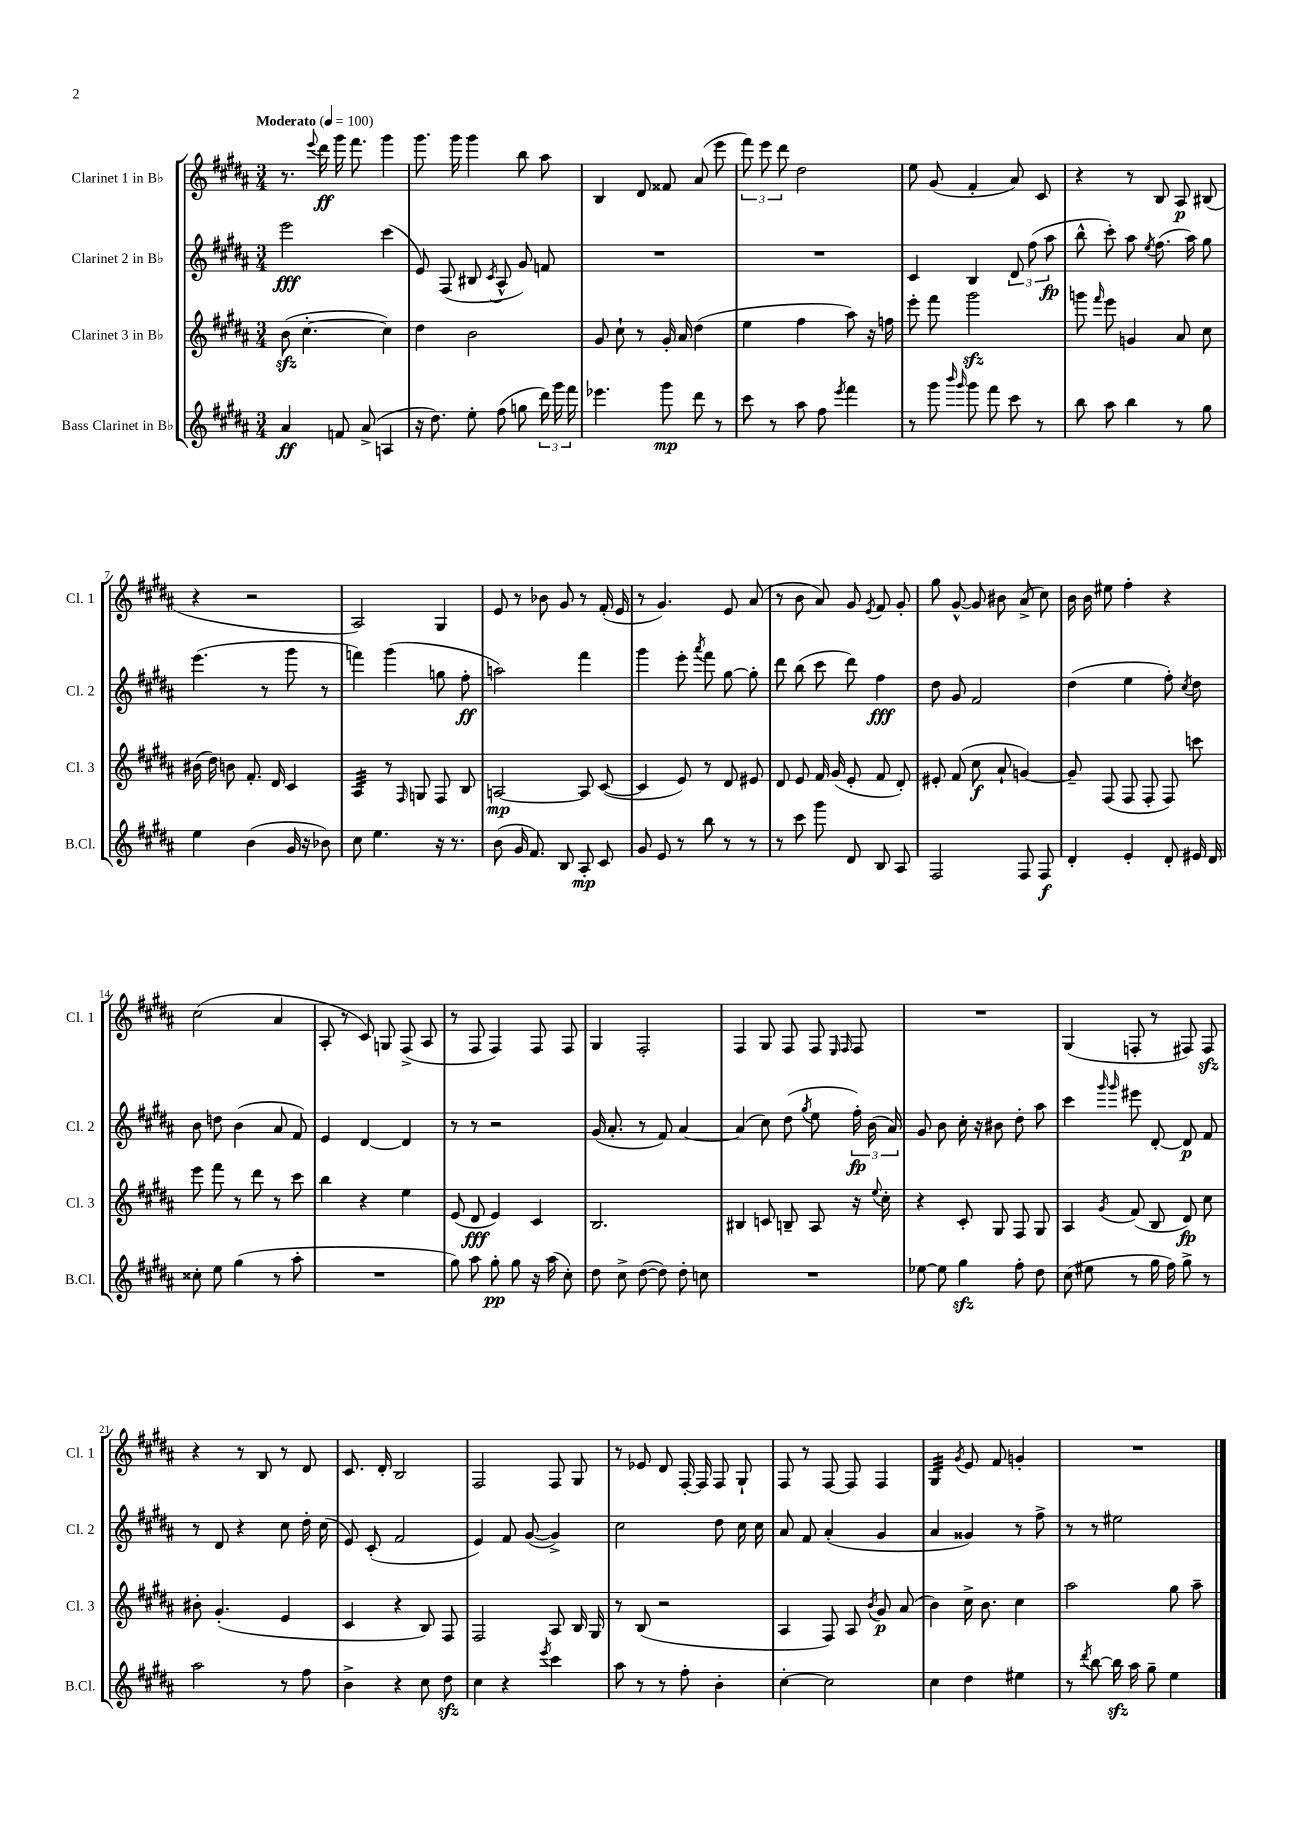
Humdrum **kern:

**kern	**kern	**kern	**kern
*staff4	*staff3	*staff2	*staff1
*clefG2	*clefG2	*clefG2	*clefG2
*k[f#c#g#d#a#]	*k[f#c#g#d#a#]	*k[f#c#g#d#a#]	*k[f#c#g#d#a#]
*M3/4	*M3/4	*M3/4	*M3/4
*MM100	*MM100	*MM100	*MM100
4a#	(8b	2eee	8.r
.	[4.cc#'	.	.
.	.	.	8qqeee
.	.	.	16ddd#
8f	.	.	16ggg#
.	.	.	8.fff#
(8a#^	.	.	.
4A	4cc#])	(4ccc#	4ggg#
=	=	=	=
16r	4dd#	8e)	8.ggg#
8.dd#)	.	.	.
.	.	(8F#	.
.	.	.	16ggg#
8ee'	2b	8B#	4ggg#
.	.	8qc#	.
(8ff#	.	8A#^^	.
8gg	.	8g#)	8bb
24ddd#)	.	8f	8aa#
24ggg#	.	.	.
24fff#	.	.	.
=	=	=	=
4.eee-	8g#	2.r	4B
.	8cc#`	.	.
.	8r	.	8d#
8ggg#	16g#'	.	8f##
.	16a#	.	.
8ddd#	(4dd#	.	(8a#
8r	.	.	8eee
=	=	=	=
8ccc#	4ee	2.r	12fff#)
.	.	.	12eee
8r	.	.	.
.	.	.	12ddd#
8aa#	4ff#	.	2dd#
8ff#	.	.	.
8qeee	.	.	.
4fff#	8aa#)	.	.
.	16r	.	.
.	16ff	.	.
=	=	=	=
8r	8eee'	4c#	8ee
8ggg#	8fff#	.	(8g#
16qqbbb	.	.	.
16qqggg#	.	.	.
8ggg#	2ggg#	4B	4f#'
8fff#	.	.	.
8ccc#	.	12d#	8a#)
.	.	(12ff#	.
8r	.	.	8c#
.	.	12aa#	.
=	=	=	=
8bb	8ggg	8bb^^	4r
.	16qqfff#	.	.
8aa#	8eee	8ccc#')	.
4bb	4g	8aa#	8r
.	.	8qee	.
.	.	(8.ff#	8B
8r	8a#	.	8A#
.	.	16aa#)	.
8gg#	8cc#	8gg#	(8B#
=	=	=	=
4ee	(16b#	(4.eee	4r
.	16dd#)	.	.
.	8b	.	.
(4b	8.f#'	.	2r
.	.	8r	.
.	16d#	.	.
16g#	4c#	8ggg#	.
16r	.	.	.
8b-)	.	8r	.
=	=	=	=
8cc#	4A#	4fff)	2A#)
4.ee	.	.	.
.	8r	(4ggg#	.
.	16qqF#	.	.
.	8G	.	.
16r	8F#	8gg	4G#
8.r	.	.	.
.	8B	8ff#'	.
=	=	=	=
(8b	[2A	2aa)	8e
16g#	.	.	8r
8.f#)	.	.	.
.	.	.	8b-
8B	.	.	8g#
8A#'	8A]	4fff#	8r
8c#	([8c#	.	(16f#'
.	.	.	16e
=	=	=	=
8g#	4c#]	4ggg#	8r
8e	.	.	4.g#)
8r	8e)	8eee'	.
.	.	8qaaa#	.
8bb	8r	8fff#	.
8r	8d#	[8gg#	8e
8r	8e#	8gg#']	(8a#
=	=	=	=
8r	8d#	8ddd#	8r
8ccc#	8e	(8bb	8b
8ggg#	16f#	8ccc#	8a#)
.	(16g#	.	.
8d#	8e'	8ddd#)	8g#
.	.	.	8qe
8B	8f#	4ff#	8f#
8A#	8d#')	.	8g#'
=	=	=	=
2F#	8e#'	8dd#	8gg#
.	(8f#	8g#	[8g#^^
.	8cc#	2f#	8g#]
.	8a#`	.	8b#
8F#	[4g)	.	(8a#^
8F#	.	.	8cc#)
=	=	=	=
4d#'	8g~]	(4dd#	16b
.	.	.	16b
.	(8F#	.	8ee#
4e'	8F#	4ee	4ff#'
.	8F#'	.	.
8d#'	8F#)	8ff#')	4r
.	.	8qcc#	.
16e#	8ccc	8dd#	.
16d#	.	.	.
=	=	=	=
8cc##'	8eee	8b	(2cc#
8ee	8fff#	8dd	.
(4gg#	8r	(4b	.
.	8ddd#	.	.
8r	8r	8a#	4a#
8aa#'	8ccc#	8f#)	.
=	=	=	=
2.r	4bb	4e	8A#'
.	.	.	8r
.	4r	[4d#	8c#)
.	.	.	8G
.	4ee	4d#]	(8F#^
.	.	.	8A#
=	=	=	=
8gg#)	(8e	8r	8r
8aa#	8d#	8r	8F#
8gg#'	4e)	2r	4F#)
8gg#	.	.	.
16r	4c#	.	8F#
(16aa#	.	.	.
8cc#')	.	.	8F#
=	=	=	=
8dd#	2.B	(16g#	4G#
.	.	8.a#'	.
8cc#^	.	.	.
([8dd#	.	8r	2F#'
8dd#])	.	8f#)	.
8dd#'	.	[4a#	.
8cc	.	.	.
=	=	=	=
2.r	4B#	(4a#]	4F#
.	8c	8cc#)	8G#
.	8B~	(8dd#	8F#
.	.	8qgg#	.
.	8A#	8ee	8F#
.	.	.	16qqE
.	.	.	16qqF#
.	16r	24ff#')	8F#
.	.	(24b	.
.	8qqee	.	.
.	16cc#'	.	.
.	.	24a#)	.
=	=	=	=
[8ee-	4r	8g#	2.r
8ee-]	.	8b	.
4gg#	8c#'	16cc#'	.
.	.	16r	.
.	8G#	8b#	.
8ff#'	8F#	8dd#'	.
8dd#	8G#	8aa#	.
=	=	=	=
(8cc#	4A#	4ccc#	(4G#
8ee#	.	.	.
.	.	16qqggg#	.
.	8qg#	16qqggg#	.
8r	(8f#	8eee#	8F'
16gg#	8B	[8d#'	8r
16ff#)	.	.	.
8gg#^	8d#)	8d#]	8F#)
8r	8cc#	8f#	8F#
=	=	=	=
2aa#	8b#'	8r	4r
.	(4.g#'	8d#	.
.	.	4r	8r
.	.	.	8B
8r	4e	8cc#	8r
8ff#	.	16dd#'	8d#
.	.	(16cc#	.
=	=	=	=
4b^	4c#	8e)	8.c#
.	.	(8c#'	.
.	.	.	16d#'
4r	4r	2f#	2B
8cc#	8B)	.	.
8dd#	8F#	.	.
=	=	=	=
4cc#	2F#	4e)	2F#
4r	.	8f#	.
.	.	([8g#	.
8qeee	.	.	.
4ccc#	8A#	4g#^])	8F#
.	16B	.	8G#
.	16G#	.	.
=	=	=	=
8aa#	8r	2cc#	8r
8r	(8B	.	8e-
8r	2r	.	8d#
8ff#'	.	.	[16F#'
.	.	.	16F#]
4b'	.	8dd#	8F#
.	.	16cc#	8G#`
.	.	16cc#	.
=	=	=	=
[4cc#'	4A#	8a#	8F#
.	.	8f#	8r
2cc#]	8F#)	(4a#'	[8F#
.	8A#	.	8F#]
.	8qb	.	.
.	8g#	4g#	4F#
.	(8a#	.	.
=	=	=	=
4cc#	4b)	4a#	4G#
.	.	.	8qg#
4dd#	16cc#^	4g##)	8e
.	8.b	.	.
.	.	.	8f#
4ee#	4cc#	8r	4g'
.	.	8ff#^	.
=	=	=	=
8r	2aa#	8r	2.r
8qddd#	.	.	.
[8bb	.	8r	.
16bb]	.	2ee#	.
16aa#	.	.	.
8gg#~	.	.	.
4ee	8gg#	.	.
.	8aa#~	.	.
==	==	==	==
*-	*-	*-	*-
